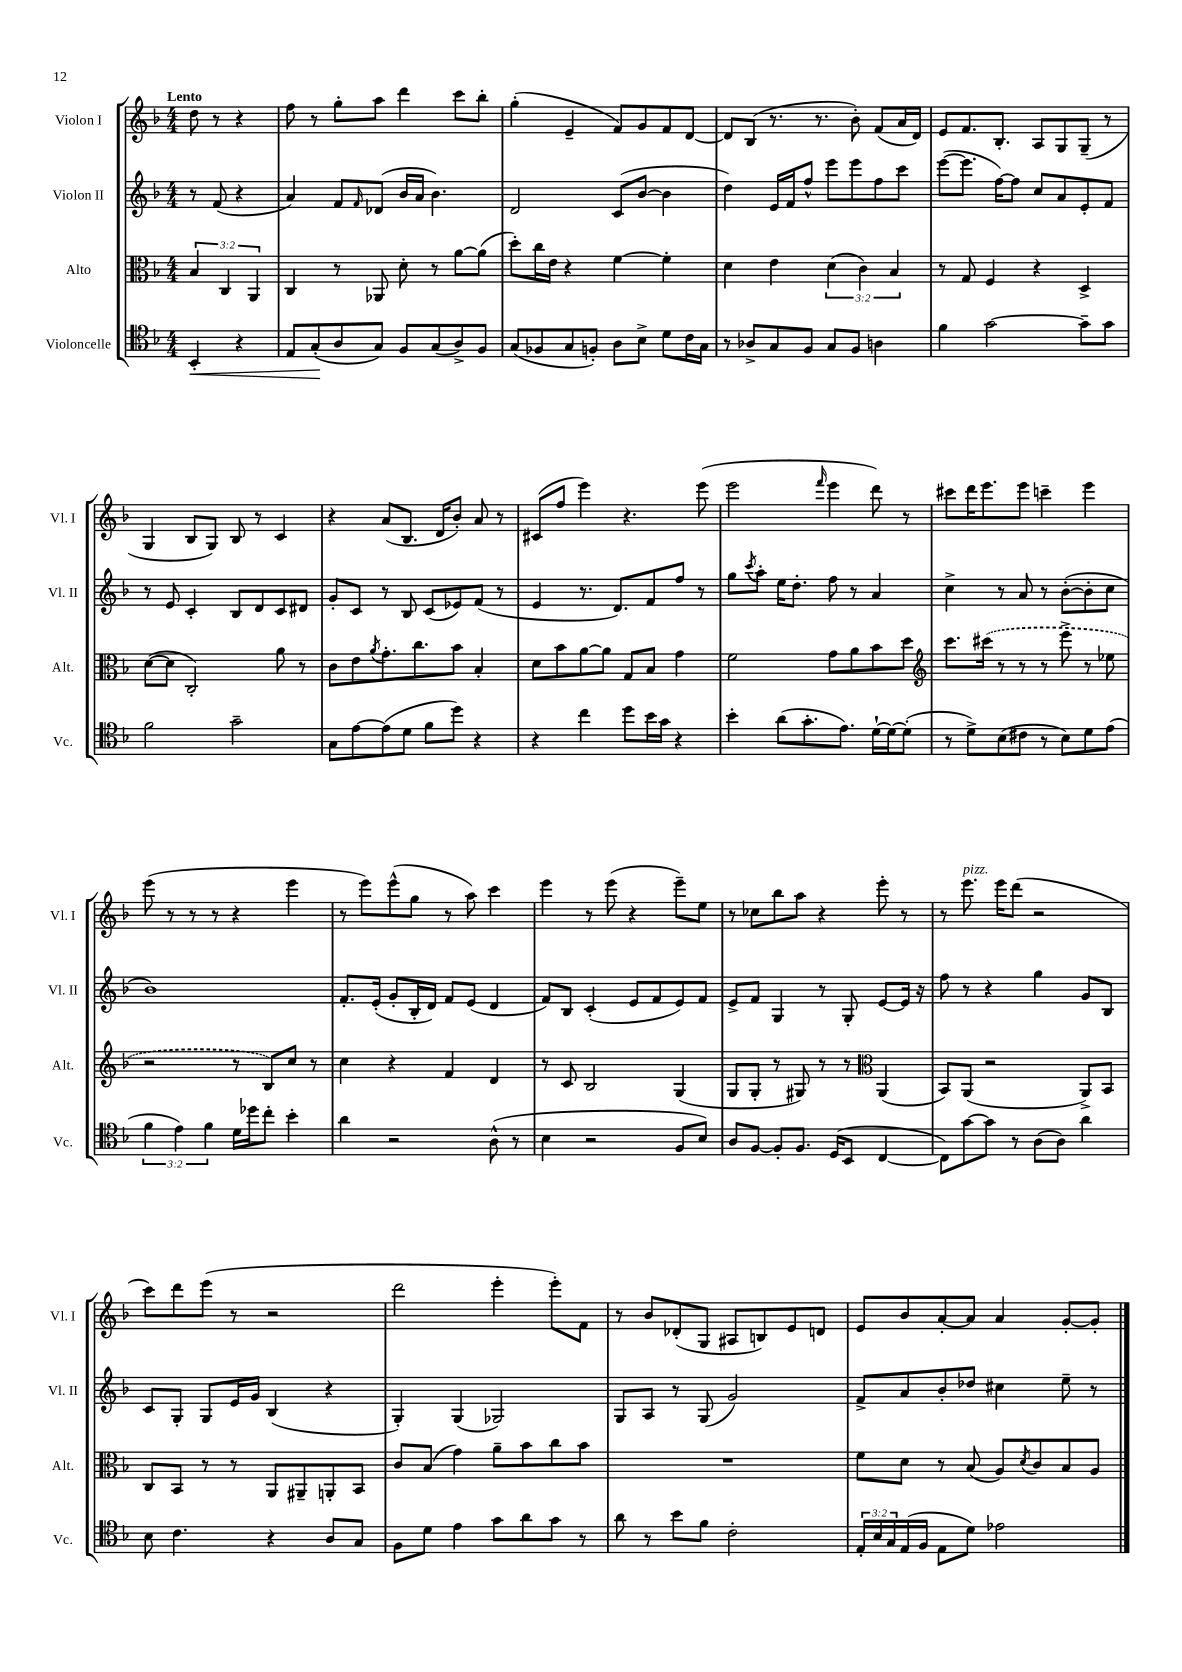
<<
\new StaffGroup <<
\new Staff = "s0" \with { instrumentName = "Violon I" shortInstrumentName = "Vl. I" } {
    \clef treble \key f \major \numericTimeSignature \time 4/4 \partial 2 \tempo "Lento"
    d''8 r8 r4 |
    f''8 r8 g''8-. a''8 d'''4 c'''8 bes''8-. |
    g''4-.( e'4-- f'8) g'8 f'8 d'8~ |
    d'8 bes8( r8. r8. bes'8-.) f'8( a'16 d'16) |
    e'8 f'8. bes8.-. a8 g8 g8--( r8 |
    g4 bes8 g8) bes8 r8 c'4 |
    r4 a'8( bes8. d'16 bes'8-.) a'8 r8 |
    cis'8( f''8 e'''4) r4. e'''8( |
    e'''2 \grace { f'''16 } e'''4 d'''8) r8 |
    cis'''8 d'''16 e'''8. e'''8 c'''4-- e'''4 |
    e'''8( r8 r8 r8 r4 e'''4 |
    r8 e'''8) e'''8-^( g''8 r8 a''8) c'''4 |
    e'''4 r8 e'''8( r4 e'''8--) e''8 |
    r8 ces''8 bes''8 a''8 r4 e'''8-. r8 |
    r8 e'''8.^\markup { \italic "pizz." } e'''16 d'''8( r2 |
    c'''8) d'''8 e'''8( r8 r2 |
    d'''2 e'''4-. e'''8-.) f'8 |
    r8 bes'8 des'8-.( g8 ais8 b8) e'8 d'8 |
    e'8 bes'8 a'8~-. a'8 a'4 g'8~-. g'8-. \bar "|." |
}
\new Staff = "s1" \with { instrumentName = "Violon II" shortInstrumentName = "Vl. II" } {
    \clef treble \key f \major \numericTimeSignature \time 4/4 \partial 2
    r8 f'8( r4 |
    a'4) f'8 \grace { f'16 } des'8( bes'16 a'16 bes'4.) |
    d'2 c'8( bes'8~ bes'4 |
    d''4) e'16 f'16 f''8-^ e'''8 e'''8 f''8 c'''8 |
    e'''8~( e'''8. f''16~) f''8 c''8 a'8 e'8-. f'8 |
    r8 e'8 c'4-. bes8 d'8 c'8 dis'8 |
    g'8-. c'8 r8 bes8 c'8( ees'8) f'8( r8 |
    e'4 r8. d'8.) f'8 f''8 r8 |
    g''8 \acciaccatura { c'''8 } a''8-. e''16 d''8.-. f''8 r8 a'4 |
    c''4-> r8 a'8 r8 bes'8~-.( bes'8-. c''8 |
    bes'1) |
    f'8.-. e'16-.( g'8-. bes16-. d'16) f'8 e'8( d'4 |
    f'8) bes8 c'4-.( e'8 f'8 e'8) f'8 |
    e'8-> f'8 g4 r8 g8-. e'8~ e'16 r16 |
    f''8 r8 r4 g''4 g'8 bes8 |
    c'8 g8-. g8 e'16 g'16 bes4( r4 |
    g4-.) g4( ges2) |
    g8 a8 r8 g8( g'2) |
    f'8-> a'8 bes'8-. des''8 cis''4 e''8-- r8 \bar "|." |
}
\new Staff = "s2" \with { instrumentName = "Alto" shortInstrumentName = "Alt." } {
    \clef alto \key f \major \numericTimeSignature \time 4/4 \override Staff.TupletNumber.text = #tuplet-number::calc-fraction-text \partial 2
    \tuplet 3/2 { bes4 c4 a,4 } |
    c4 r8 aes,8 d'8-. r8 a'8~ a'8( |
    d''8-.) c''16 e'16 r4 f'4~ f'4-. |
    d'4 e'4 \tuplet 3/2 { d'4( c'4) bes4 } |
    r8 g8 f4 r4 d4-> |
    d'8~( d'8 c2-.) a'8 r8 |
    c'8 e'8 \acciaccatura { a'8 } g'8.-. c''8. bes'8 bes4-. |
    d'8 bes'8 a'8~ a'8 g8 bes8 g'4 |
    f'2 g'8 a'8 bes'8 d''8 |
    \clef treble c'''8. \once \slurDashed cis'''16( r8 r8 r8 e'''8-> r8 ees''8 |
    r2 r8 bes8) c''8 r8 |
    c''4 r4 f'4 d'4 |
    r8 c'8 bes2 g4( |
    g8 g8-. r8 gis8) r8 r8 \clef alto a,4( |
    bes,8) a,8( r2 a,8->) bes,8 |
    c8 bes,8 r8 r8 a,8 ais,8-- a,8-. bes,8 |
    c'8 bes8( g'4) a'8-- bes'8 c''8 bes'8 |
    R1 |
    f'8 d'8 r8 bes8( a8) \acciaccatura { d'8 } c'8 bes8 a8 \bar "|." |
}
\new Staff = "s3" \with { instrumentName = "Violoncelle" shortInstrumentName = "Vc." } {
    \clef tenor \key f \major \numericTimeSignature \time 4/4 \override Staff.TupletNumber.text = #tuplet-number::calc-fraction-text \partial 2
    bes,4-.\< r4 |
    e8 g8-.\!( a8 g8) f8 g8( a8->) f8 |
    g8( fes8 g8 f8-.) a8 bes8-> d'8 c'16 g16 |
    r8 aes8-> g8 f8 g8 f8 a4 |
    f'4 g'2~ g'8-- g'8 |
    f'2 g'2-- |
    g8 e'8~ e'8( d'8 f'8 d''8) r4 |
    r4 c''4 d''8 bes'16 g'16 r4 |
    bes'4-. a'8( g'8.-. e'8.) d'16~-! d'16~ d'8-.( |
    r8 d'8->) bes8( cis'8 r8 bes8) d'8 e'8( |
    \tuplet 3/2 { f'4 e'4) f'4 } d'16 des''16 c''8-. bes'4-. |
    a'4 r2 a8-^( r8 |
    bes4 r2 f8 bes8) |
    a8 f8~ f8-. f8. d16( bes,8 c4~ |
    c8) g'8~ g'8 r8 a8( a8) a'4 |
    bes8 c'4. r4 a8 g8 |
    f8 d'8 e'4 g'8 a'8 g'8 r8 |
    a'8 r8 bes'8 f'8 c'2-. |
    \tuplet 3/2 { e16-. bes16 g16 } e16( f16 e8 d'8) ees'2 \bar "|." |
}
>>
>>
\layout { \context { \Score \remove "Bar_number_engraver" } }
